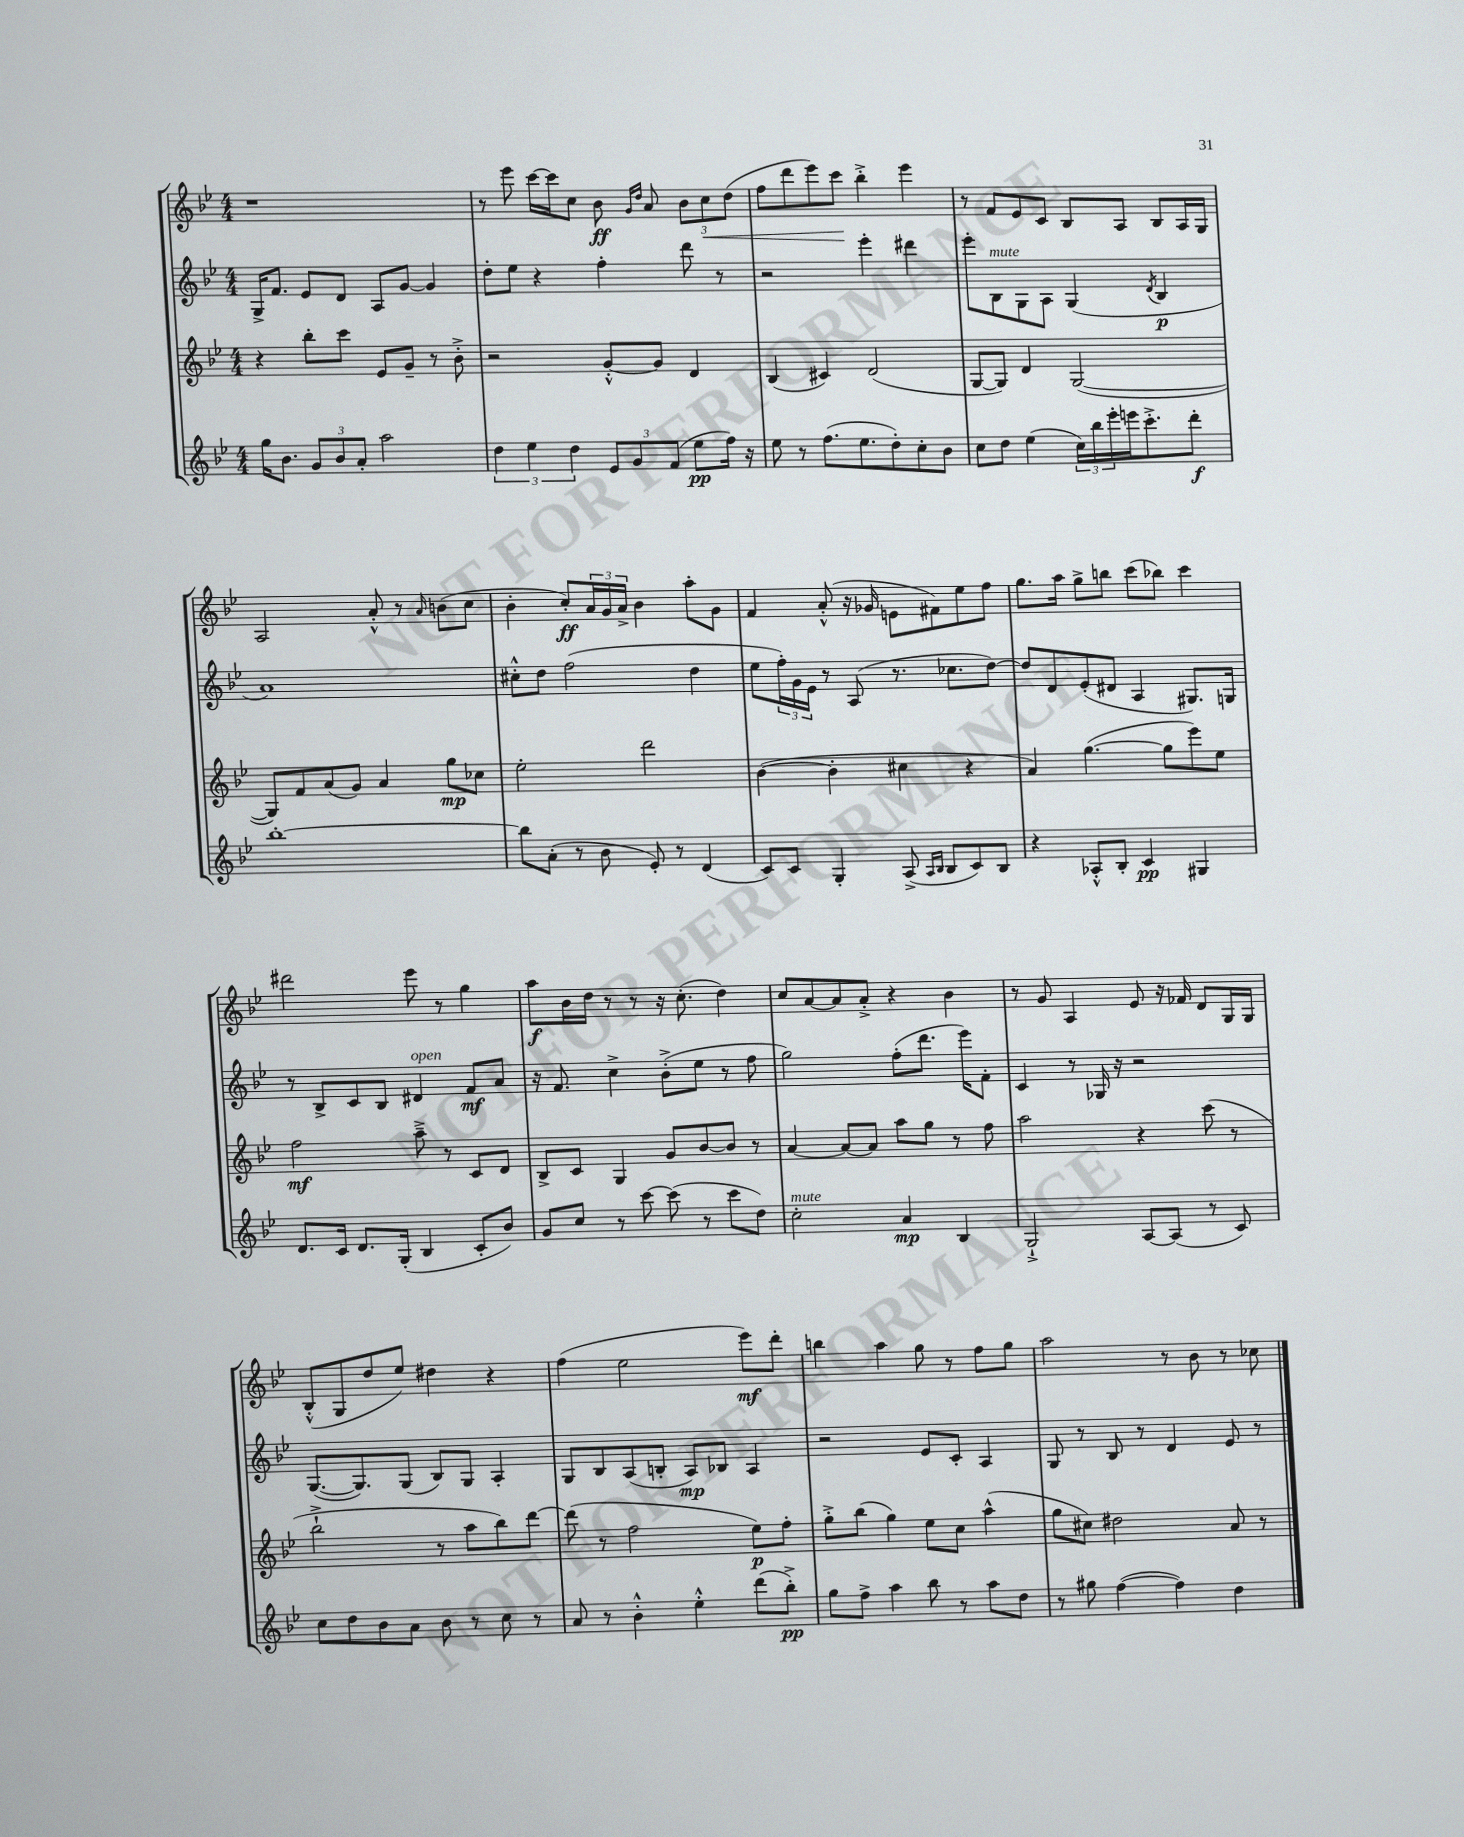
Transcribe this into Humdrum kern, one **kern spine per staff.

**kern	**kern	**kern	**kern
*staff4	*staff3	*staff2	*staff1
*clefG2	*clefG2	*clefG2	*clefG2
*k[b-e-]	*k[b-e-]	*k[b-e-]	*k[b-e-]
*M4/4	*M4/4	*M4/4	*M4/4
16gg\LK	4r	16G^/LK	1r
8.b-\J	.	8.f/J	.
12g/L	8bb-'\L	8e-/L	.
12b-/	.	.	.
.	8ccc\J	8d/J	.
12a'/J	.	.	.
2aa\	8e-/L	8A/L	.
.	8g~/J	[8g/J	.
.	8r	4g/]	.
.	8b-'^\	.	.
=	=	=	=
6dd\	2r	8dd'\L	8r
.	.	8ee-\J	8eee-\
6ee-\	.	.	.
.	.	4r	[16ccc\LL
.	.	.	16ccc\]J
6dd\	.	.	.
.	.	.	8cc\J
12e-/L	[8g'^^/L	4ff'\	8b-\
12g/	.	.	.
.	.	.	16qqg/LL
.	.	.	16qqdd/JJ
.	8g/]J	.	8a/
(12f/J	.	.	.
8ee-\L	4d/	8ddd\	12b-\L
.	.	.	12cc\
16ff\Jk)	.	8r	.
.	.	.	(12dd\J
16r	.	.	.
=	=	=	=
8ee-\	(4B-/	2r	8ff\L
8r	.	.	8ddd\
(8.ff\L	4c#/)	.	8eee-\)
.	.	.	8ccc\J
8.ee-\	.	.	.
.	(2d/	4eee-'\	4bb-'^\
8dd'\)	.	.	.
8cc'\	.	4ddd#\	4eee-\
8b-\J	.	.	.
=	=	=	=
8cc\L	[8G/L	8eee-'\L	8r
8dd\J	8G/]J)	8B-\	8f/L
(4ee-\	4d/	8G\	8e-/
.	.	8A\J	8c/J
24cc\LL)	([2G/	(4G/	8B-/L
24bb-\	.	.	.
24eee-'\	.	.	.
16eee\J	.	.	8A/J
8.ccc'^\	.	.	.
.	.	8qd/	.
.	.	4B-/	8B-/L
8ddd'\J	.	.	16A/L
.	.	.	16G/JJ
=	=	=	=
[1bb-'	8G/]L)	1a)	2A/
.	8f/	.	.
.	(8a/	.	.
.	8g/J)	.	.
.	4a/	.	8a'^^/
.	.	.	8r
.	.	.	16qqa/
.	8gg\L	.	(8b\L
.	8cc-\J	.	8cc\J
=	=	=	=
8bb-\]L	2ee-'\	8cc#'^^\L	4b-'\
(8a'\J	.	8dd\J	.
8r	.	(2ff\	8cc'/L)
8b-\	.	.	24a/L
.	.	.	24g/
.	.	.	24a^/JJ
8e-'/)	2ddd\	.	4b-\
8r	.	.	.
(4d/	.	4dd\	8aa'\L
.	.	.	8g\J
=	=	=	=
8c/L)	([4b-\	8ee-\L	4f/
8c/J	.	24ff'\L)	.
.	.	24g\	.
.	.	24e-\JJ	.
4G'/	4b-'\]	8r	(8a'^^/
.	.	(8A/	16r
.	.	.	16g-/
(8A^/	4cc#\	8.r	8e\L
16qqA/LL	.	.	.
16qqB-/JJ	.	.	.
8B-/L	.	.	8f#\)
.	.	8.cc-\L	.
8c/)	4r	.	8ee-\
8B-/J	.	[8dd\J)	8ff\J
=	=	=	=
4r	4a/)	8dd/]L	8.gg\L
.	.	8d/	.
.	.	.	16aa\Jk
8A-'^^/L	([4.gg\	(8e-'/	8gg^\L
8B-'/J	.	8d#/J	8bb\J
4c/	.	4A/	(8ccc\L
.	8gg\]L	.	8bb-\J)
4G#/	8eee-\)	8.G#/L)	4ccc\
.	8ee-\J	.	.
.	.	16G/Jk	.
=	=	=	=
8.d/L	2ff\	8r	2ddd#\
.	.	8B-^/L	.
16c/Jk	.	.	.
8.d/L	.	8c/	.
.	.	8B-/J	.
(16G'/Jk	.	.	.
4B-/	8aa~^\	4d#/	8eee-\
.	8r	.	8r
8c'/L	8c/L	8f/L	4gg\
8b-/J)	8d/J	8a/J	.
=	=	=	=
8g/L	8B-^/L	16r	8aa\L
.	.	8.f/	.
8cc/J	8c/J	.	16b-\L
.	.	.	16dd\JJ
8r	4G/	4cc^\	8r
[8ccc\	.	.	8r
(8ccc\]	8g/L	(8b-'^\L	16r
.	.	.	(8.cc'\
8r	[8b-/	8ee-\J	.
8ccc\L	8b-/]J	8r	4dd\)
8dd\J)	8r	8ff\	.
=	=	=	=
2cc'\	[4a/	2gg\)	8cc/L
.	.	.	[8a/
.	8a/_L	.	8a/]
.	8a/]J	.	8a'^/J
4a/	8aa\L	(8ff'\L	4r
.	8gg\J	8.ddd\J	.
4B-/	8r	.	4b-\
.	.	16eee-\LK)	.
.	8ff\	8f'\J	.
=	=	=	=
2G`^/	2aa\	4c/	8r
.	.	.	8g/
.	.	8r	4A/
.	.	16G-/	.
.	.	16r	.
[8A/L	4r	2r	8e-/
(8A/]J	.	.	16r
.	.	.	16f-/
8r	(8ccc\	.	8d/L
8c/)	8r	.	16G/L
.	.	.	16G/JJ
=	=	=	=
8cc\L	2bb-`^\	([8.G/L	(8B-'^^/L
8dd\	.	.	8G/
.	.	8.G/])	.
8b-\	.	.	8dd/
8a\J	.	(8G/J	8ee-/J)
8b-\	8r	8B-/L)	4dd#\
8r	8aa\L	8G/J	.
8cc\	8bb-\)	4A'/	4r
8r	[8ddd\J	.	.
=	=	=	=
8a/	(8ddd\]	8G/L	(4ff\
8r	8r	8B-/	.
4b-'^^\	2ff\	(8A/	2ee-\
.	.	8B'/J	.
4ee-'^^\	.	8A/L)	.
.	.	8B-/J	.
(8ddd\L	8ee-\L)	4A/	8eee-\L)
8bb-'^\J)	8ff'\J	.	8ddd'\J
=	=	=	=
8gg\L	8gg'^\L	2r	4bb\
8ff^\J	(8bb-\J	.	.
4aa\	4gg\)	.	4aa\
8bb-\	8ee-\L	8e-/L	8gg\
8r	8cc\J	8c'/J	8r
8aa\L	(4aa^^\	4A/	8ff\L
8dd\J	.	.	8gg\J
=	=	=	=
8r	8gg\L	8G/	2aa\
8gg#\	8cc#\J)	8r	.
([4ff\	2dd#\	8B-/	.
.	.	8r	.
4ff\])	.	4d/	8r
.	.	.	8b-\
4dd\	8a/	8e-/	8r
.	8r	8r	8cc-\
==	==	==	==
*-	*-	*-	*-
